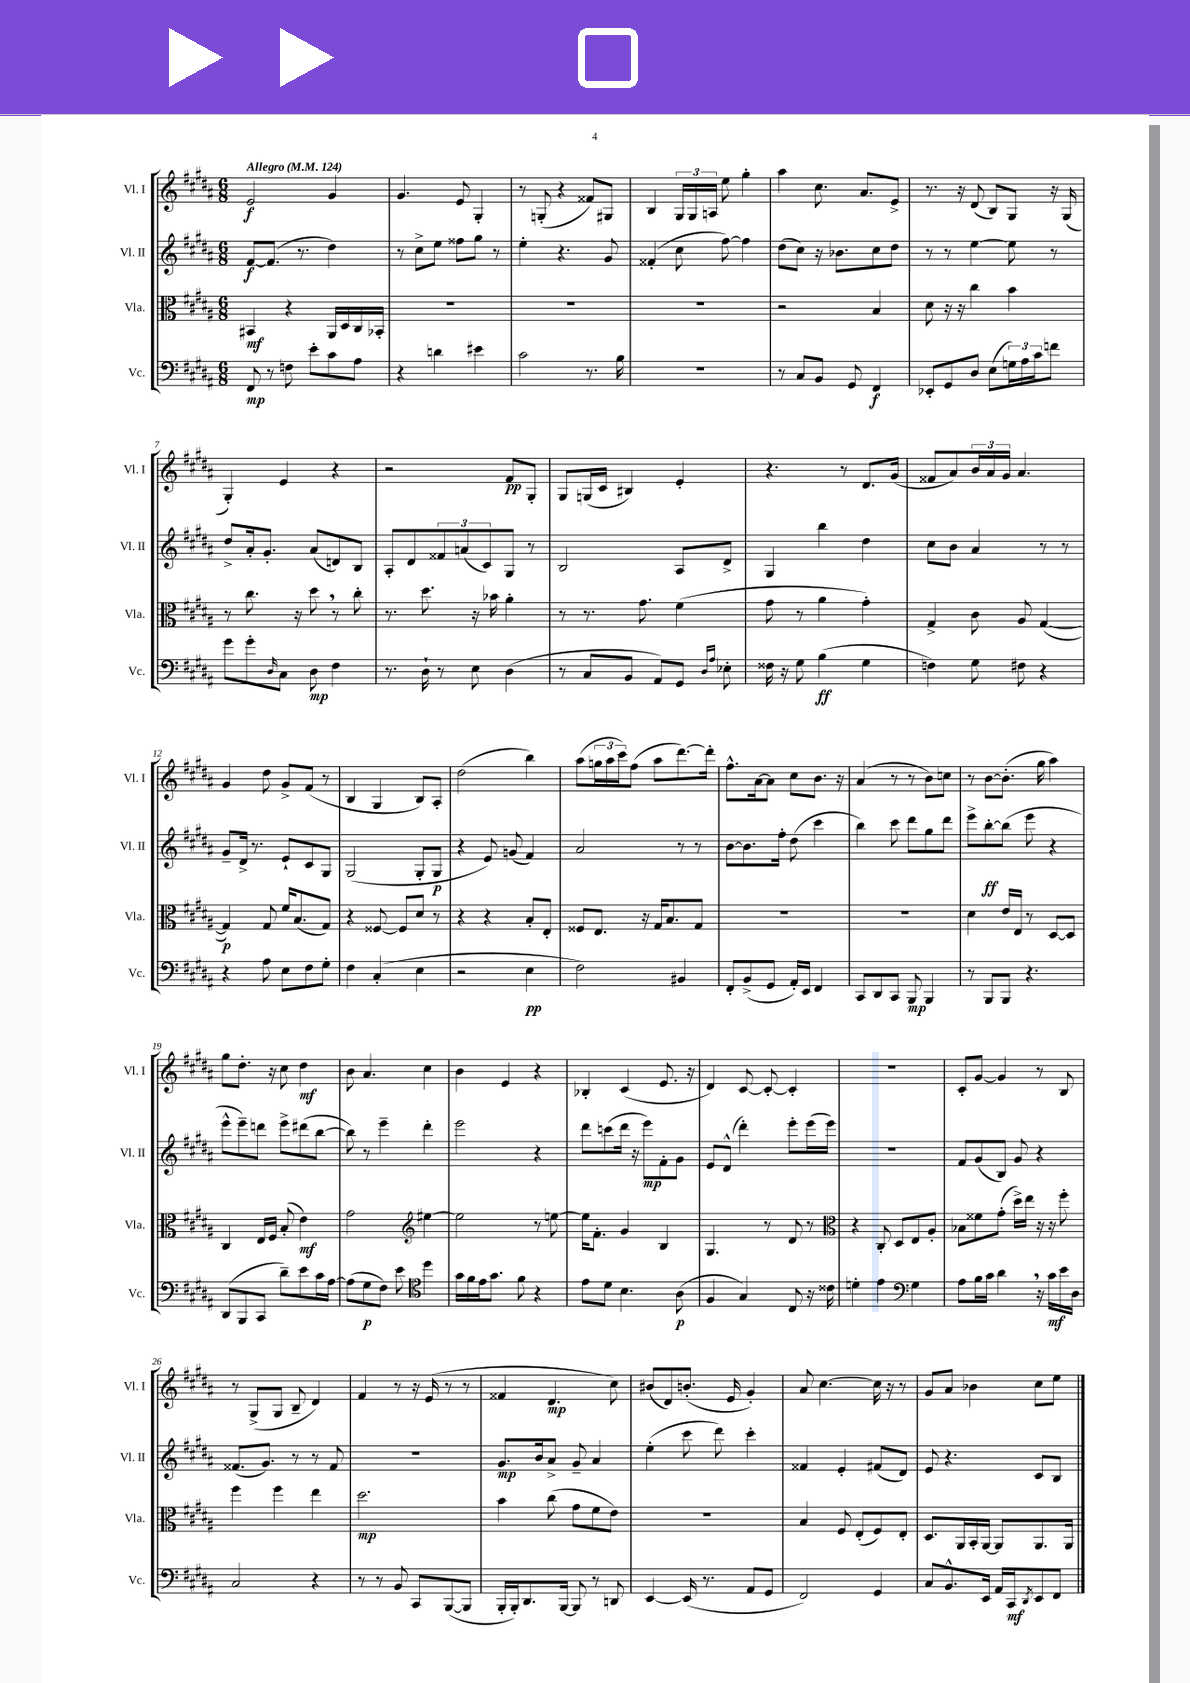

**kern	**kern	**kern	**kern
*staff4	*staff3	*staff2	*staff1
*clefF4	*clefC3	*clefG2	*clefG2
*k[f#c#g#d#a#]	*k[f#c#g#d#a#]	*k[f#c#g#d#a#]	*k[f#c#g#d#a#]
*M6/8	*M6/8	*M6/8	*M6/8
*MM124	*MM124	*MM124	*MM124
8FF#	4BB#	[8f#	2e
8r	.	(8.f#]	.
8F	4r	.	.
.	.	8.r	.
8e'	.	.	.
8c#	16AA#	4dd#)	4g#
.	16D#	.	.
8A#	16C#	.	.
.	16BB-'	.	.
=	=	=	=
4r	2.r	8r	4.g#
.	.	8cc#^	.
4d	.	8ee	.
.	.	8ff##	8e
4e#	.	8gg#	4G#'
.	.	8r	.
=	=	=	=
2c#	2.r	4ee'	8r
.	.	.	(8G'
.	.	4.r	4r
8.r	.	.	8f##)
.	.	8g#	8G#
16B	.	.	.
=	=	=	=
2.r	2.r	(4f##'	4B
.	.	8cc#	24G#
.	.	.	24G#
.	.	.	24A
.	.	[8ff#)	8ee
.	.	4ff#]	4gg#'
=	=	=	=
8r	2r	(8dd#	4aa#
8C#	.	8cc#)	.
8BB	.	16r	8.cc#
.	.	8.b-	.
8GG#	.	.	.
.	.	.	8.a#
4FF#	4B	8cc#	.
.	.	8dd#	8e^
=	=	=	=
8EE-'	8d#	8r	8.r
8GG#	16r	8r	.
.	16r	.	16r
8D#	4cc#	[4ee	(8d#
(8E	.	.	8B)
24G)	4b	8ee]	8G#
24A#	.	.	.
24c#	.	.	.
8f	.	8r	16r
.	.	.	(16G#
=	=	=	=
8g#	8r	8dd#^	4G#')
8g#'	8.cc#	16a#'	.
.	.	8.g#'	.
16qqD#	.	.	.
8C#	.	.	4e
.	16r	.	.
8D#	8dd#	(8a#	.
4F#	8r	8d)	4r
.	8cc#'	8B	.
=	=	=	=
8.r	8.r	8A#'	2r
.	.	8d#	.
16D#`	8.dd#	.	.
8r	.	12f##	.
.	.	(12a	.
8E	16r	.	.
.	.	12c#)	.
.	16b-	.	.
(4D#	4a#'	8G#	8f#
.	.	8r	8G#'
=	=	=	=
8r	8r	2B	8G#
8C#	8.r	.	(16G
.	.	.	16c#
8BB	.	.	4B#)
.	8.g#	.	.
8AA#)	.	.	.
8GG#	(4f#	8A#	4e'
16qqD#	.	.	.
16qqA#	.	.	.
8E-'	.	8d#^	.
=	=	=	=
16F##	8g#	4G#	4.r
16r	.	.	.
8G#	8r	.	.
(4B	4a#	4bb	.
.	.	.	8r
4G#	4g#')	4dd#	8.d#
.	.	.	(16g#
=	=	=	=
4F)	4G#^	8cc#	8f##
.	.	8b	8a#)
8G#	8c#	4a#	24b
.	.	.	24a#
.	.	.	24g#
8F#	8A#	.	4.a#
4r	([4G#	8r	.
.	.	8r	.
=	=	=	=
4r	4G#])	8g#~	4g#
.	.	16d#^	.
.	.	8.r	.
8A#	8G#	.	8dd#
8E	16f#	8e`	8g#^
.	(8.B	.	.
8F#	.	8c#	(8f#
8G#'	8G#)	8G#	8r
=	=	=	=
4F#	4r	(2G#	4B
(4C#'	[8F##	.	4G#
.	8F##]	.	.
4E	8d#	8G#'	8B)
.	8r	8G#	8A#'
=	=	=	=
2r	4r	4r	(2dd#
.	4r	8e)	.
.	.	(8g	.
4E	8B'	4f#)	4bb)
.	8E'	.	.
=	=	=	=
2F#)	8F##	2a#	(8aa#
.	8.E	.	24gg
.	.	.	24aa#
.	.	.	24ccc#)
.	.	.	(8ff#
.	16r	.	.
.	16G#	.	8aa#
.	8.B	.	.
4BB#	.	8r	[8.ddd#)
.	8G#	8r	.
.	.	.	16ddd#']
=	=	=	=
8FF#'	2.r	[8b	8.ff#^^
(8BB^	.	8.b]	.
.	.	.	[16a#
8GG#	.	.	8a#]
.	.	16ff#'	.
16AA#')	.	(8dd#	8cc#
16EE	.	.	.
4FF#	.	4ccc#	8.b
.	.	.	16r
=	=	=	=
8CC#	2.r	4bb)	(4a#
8DD#	.	.	.
8CC#	.	8ccc#	8r
8BBB	.	8ddd#	8r
4BBB	.	8gg#	8b)
.	.	8ddd#	8cc
=	=	=	=
8r	4d#	8eee^	8r
8BBB	.	[8bb'	[8b
8BBB	16e	(8bb]	(8.b']
.	16E	.	.
4.r	8r	8eee	.
.	.	.	16gg#
.	[8D#	4r	4aa#)
.	8D#]	.	.
=	=	=	=
(8DD#	4C#	8eee^^	8gg#
8BBB	.	8eee~)	8.dd#'
8CC#	16E	8ddd	.
.	16F#	.	16r
8d#~)	(8B'	8eee^	8cc#
8e	4e)	(8ddd#	4dd#
16c#	.	[8bb	.
[16A#	.	.	.
=	=	=	=
(8A#]	2g#	8bb])	8b
8G#	.	8r	4.a#
8F#)	.	4eee~	.
8e	.	.	.
*clefC4	*clefG2	*	*
4dd#	[4ee#	4ddd#'	4cc#
=	=	=	=
16g#	2ee#]	2eee	4b
16f#	.	.	.
16e	.	.	.
8.g#	.	.	.
.	.	.	4e
8f#	.	.	.
4r	8r	4r	4r
.	[8ee	.	.
=	=	=	=
8e	16ee]	8ddd#	4B-'
.	8.f#'	.	.
8d#	.	(8ccc	.
4.B	4g#	16ddd#	(4c#
.	.	16r	.
.	.	8eee)	.
.	4B	8f#'	8.e
(8A#	.	8g#	.
.	.	.	16r
=	=	=	=
4F#	4.G#	8e	4d#)
.	.	(8d#^^	.
4G#)	.	4ddd#')	[8c#
.	8r	.	8c#'_
8C#	8d#	8eee'	4c#']
16r	8r	(16eee	.
16c##	.	16eee)	.
=	=	=	=
*	*clefC3	*	*
4d'	4r	2.r	2.r
4e	8C#'	.	.
.	8D#	.	.
*clefF4	*	*	*
4G#	8E	.	.
.	8A#'	.	.
=	=	=	=
8A#	8B-	8f#	8c#'
16B	8f##	(8g#	[8g#
16c#	.	.	.
4d#	(8g#'	8B)	4g#]
.	16dd#^)	8g#	.
.	16ee	.	.
16r	16r	4r	8r
16c#	16r	.	.
16e	8ff#'	.	8B
16D#	.	.	.
=	=	=	=
2C#	4ff#	(8.f##	8r
.	.	.	(8G#^
.	.	8.g#)	.
.	4ff#	.	8G#
.	.	8r	8B~
4r	4ee	8r	4d#)
.	.	8f##	.
=	=	=	=
8r	2.dd#	2.r	4f#
8r	.	.	.
8BB	.	.	8r
8CC#	.	.	16r
.	.	.	(16e
([8BBB	.	.	8r
8BBB]	.	.	8r
=	=	=	=
16BBB'	4b	8.g#	4f##
16BBB')	.	.	.
8.DD#	.	.	.
.	.	16b	.
.	(8cc#	8a#^	4.d#
[16BBB	.	.	.
8BBB]	8g#	8g#~	.
8r	8f#	4a#	.
8DD	8e)	.	8cc#)
=	=	=	=
[4EE	2.r	(4ee'	(8b#
.	.	.	8d#)
(16EE]	.	8ccc#	(8.b'
8.r	.	.	.
.	.	8ddd#)	.
.	.	.	16e
8AA#	.	4ccc#'	4g#')
8GG#	.	.	.
=	=	=	=
2FF#)	4B	4f##	8a#
.	.	.	[4.cc#
.	8F#	4e'	.
.	(8E'	.	.
4GG#	8F#)	(8f#	16cc#]
.	.	.	16r
.	8E'	8d#)	8r
=	=	=	=
8C#	8.D#	8e	8g#
8.BB^^	.	4.r	8a#
.	16AA#	.	.
.	16BB'	.	4b-
16EE	[16AA#	.	.
16AA#	8AA#]	.	.
16CC#	.	.	.
8qDD#	.	.	.
8EE	8.AA#	8c#	8cc#
8FF#	.	8B	8ee
.	16AA#	.	.
==	==	==	==
*-	*-	*-	*-
